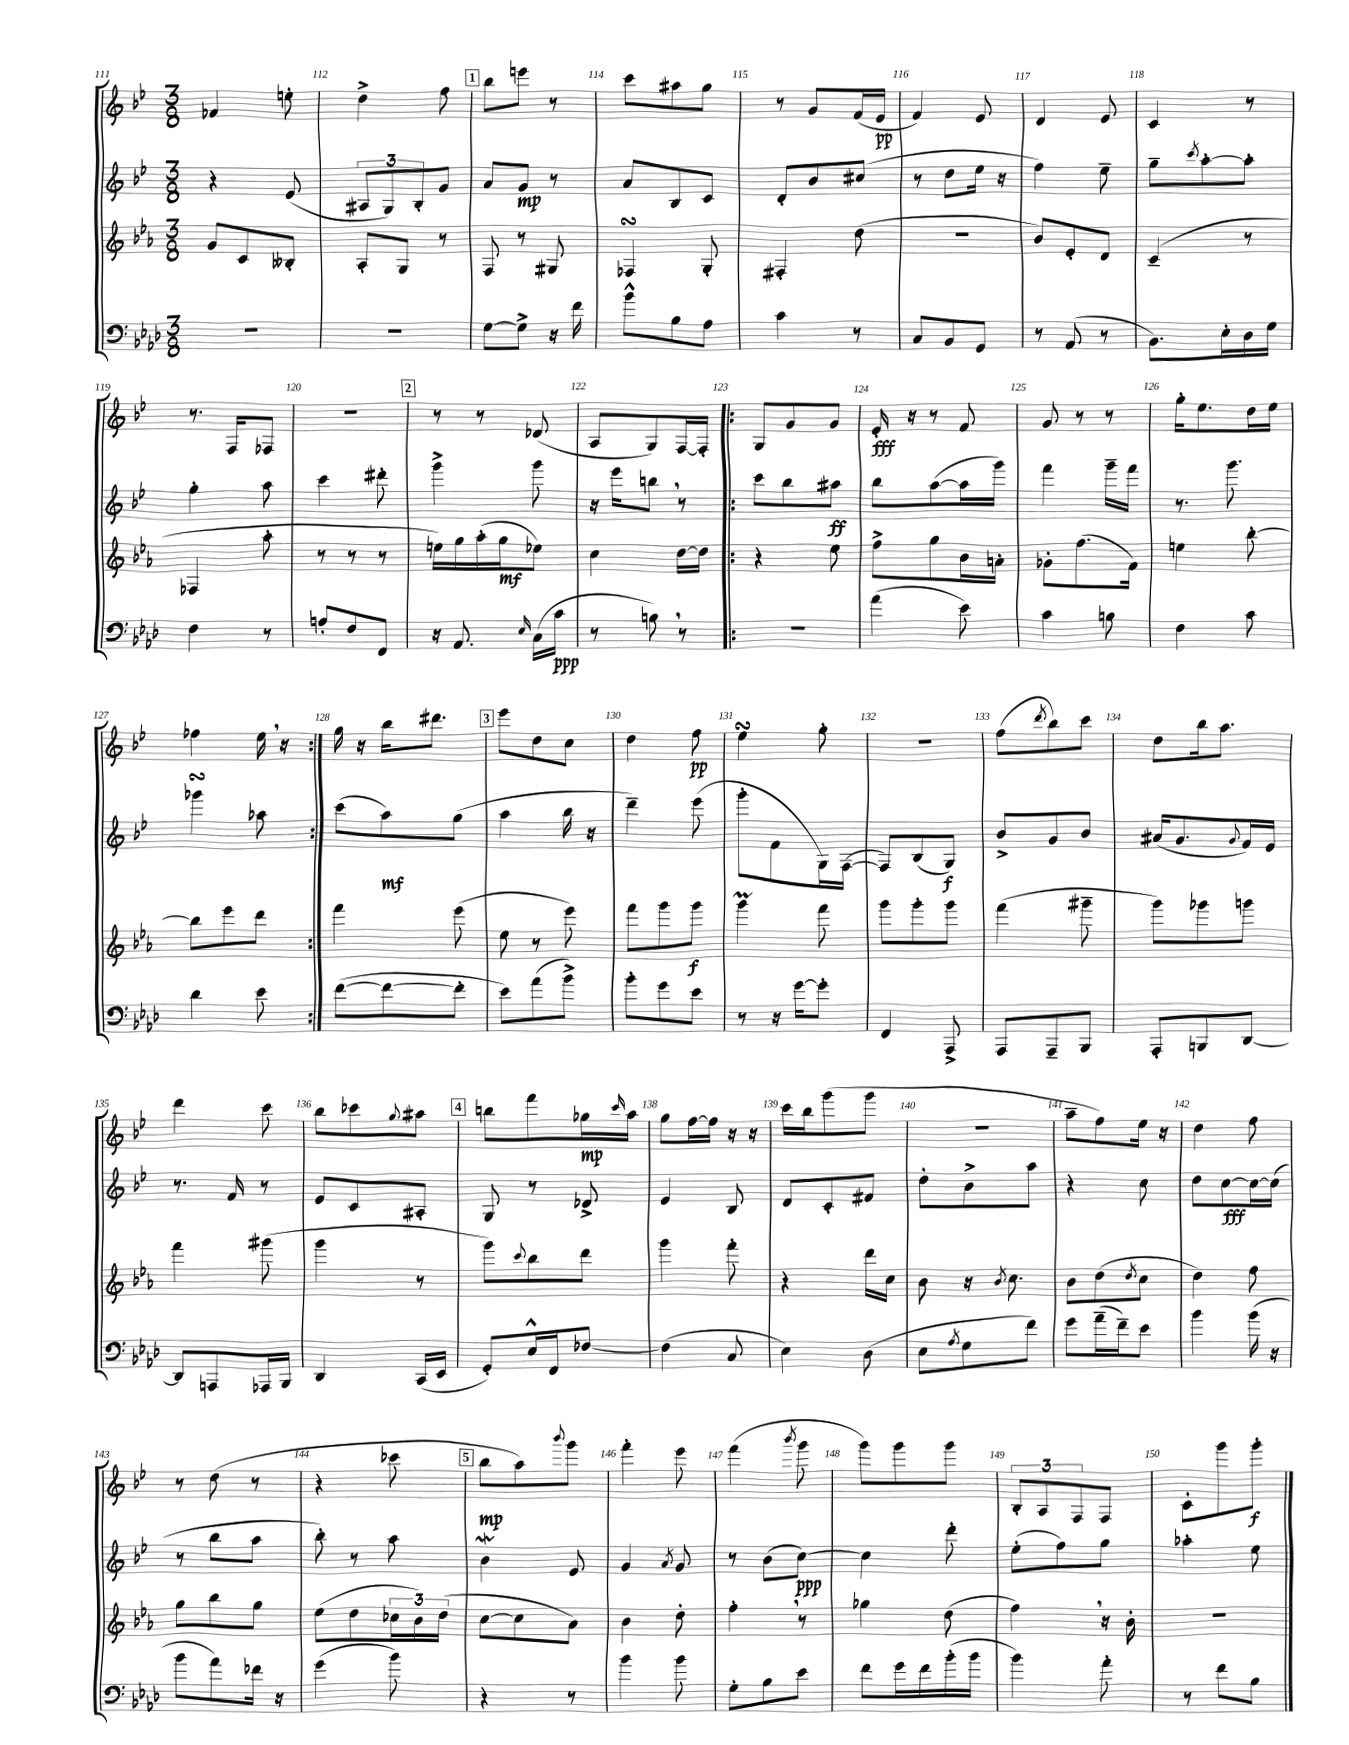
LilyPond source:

<<
\new StaffGroup <<
\new Staff = "s0" {
    \clef treble \key bes \major \numericTimeSignature \time 3/8
    fes'4 e''8-. |
    d''4-> f''8 |
    \mark \markup { \box "1" } bes''8 e'''8 r8 |
    c'''8 ais''8 g''8 |
    r8 g'8 f'16( ees'16\pp |
    f'4) ees'8 |
    d'4 ees'8 |
    c'4 r8 |
    r8. f16 fes8 |
    R4. |
    \mark \markup { \box "2" } r8 r8 des'8( |
    a8 g8) f16~ f16-. |
    \repeat volta 2 { g8 g'8 g'8 |
    ees'16-.\fff r16 r8 f'8 |
    g'8 r8 r8 |
    g''16-. ees''8. d''16 ees''16 |
    fes''4 ees''16 \breathe r16 | }
    g''16 r16 bes''16 dis'''8. |
    \mark \markup { \box "3" } ees'''8 d''8 c''8 |
    d''4 f''8\pp |
    ees''4\turn g''8-. |
    R4. |
    f''8( \acciaccatura { d'''8 } bes''8) c'''8 |
    d''8 bes''16 a''8. |
    d'''4 c'''8 |
    bes''8 ces'''8 \appoggiatura { g''8 } ais''8 |
    \mark \markup { \box "4" } b''8 f'''8 ges''16\mp \grace { c'''16 } a''16 |
    g''8 f''16~ f''16 r16 r16 |
    c'''16 bes''16 g'''8( g'''8 |
    R4. |
    a''8-- f''8) ees''16 r16 |
    d''4 f''8 |
    r8 d''8( r8 |
    r4 ces'''8 |
    \mark \markup { \box "5" } bes''8\mp a''8) \appoggiatura { bes'''8 } g'''8 |
    f'''4-. ees'''8 |
    f'''4( \acciaccatura { bes'''8 } g'''8 |
    g'''8) g'''8 g'''8 |
    \tuplet 3/2 { bes8-. a8 f8 } f8 |
    c'8-. g'''8 g'''8-.\f \bar "|." |
}
\new Staff = "s1" {
    \clef treble \key bes \major \numericTimeSignature \time 3/8
    r4 ees'8( |
    \tuplet 3/2 { ais8 g8) bes8-. } g'8 |
    \mark \markup { \box "1" } a'8 g'8\mp r8 |
    a'8 bes8 c'8 |
    d'8-. bes'8 cis''8( |
    r8 d''8 ees''16 r16 |
    f''4) ees''8-- |
    g''8-- \acciaccatura { c'''8 } a''8~-. a''8-. |
    g''4-. a''8 |
    c'''4 dis'''8-. |
    \mark \markup { \box "2" } g'''4-> g'''8 |
    r16 ees'''16 b''8 \breathe r8 |
    \repeat volta 2 { c'''8 bes''8 ais''8\ff |
    bes''8 a''8~( a''16 g'''16) |
    f'''4 g'''16-- f'''16 |
    r8. g'''8. |
    ges'''4\turn aes''8 | }
    c'''8( a''8\mf) g''8( |
    \mark \markup { \box "3" } a''4 bes''16 r16 |
    d'''4--) ees'''8( |
    g'''8-. f'8 g16) f16~( |
    f8) bes8( g8\f) |
    bes'8-> g'8 bes'8 |
    ais'16( g'8. \appoggiatura { g'8 } f'16) ees'16 |
    r8. f'16 r8 |
    ees'8 c'8 ais8-. |
    \mark \markup { \box "4" } g8 r8 des'8-> |
    ees'4 bes8 |
    d'8 c'8-. fis'8 |
    d''8-. bes'8-> a''8 |
    r4 c''8 |
    d''8 c''8~\fff c''16~ c''16( |
    r8 bes''8 a''8 |
    bes''8-.) r8 a''8 |
    \mark \markup { \box "5" } bes'4\mordent ees'8 |
    g'4 \acciaccatura { a'8 } g'8 |
    r8 bes'8( c''8~\ppp) |
    c''4 d'''8-. |
    ees''8-.( f''8) g''8 |
    aes''4-. ees''8 \bar "|." |
}
\new Staff = "s2" {
    \clef treble \key ees \major \numericTimeSignature \time 3/8
    g'8 c'8 beses8-. |
    aes8-. g8 r8 |
    \mark \markup { \box "1" } f8 r8 gis8 |
    fes4\turn g8-. |
    fis4-. d''8( |
    R4. |
    bes'8) ees'8-. d'8 |
    c'4--( r8 |
    fes4 aes''8-. |
    r8 r8 r8 |
    \mark \markup { \box "2" } e''16) g''16 aes''16-.( g''16\mf ees''8) |
    c''4 d''16~ d''16 |
    \repeat volta 2 { r4 ees''8 |
    f''8-> g''8 bes'16 a'16-. |
    ges'8-. f''8.( f'16) |
    e''4 bes''8~-. |
    bes''8 ees'''8 d'''8 | }
    f'''4 ees'''8( |
    \mark \markup { \box "3" } ees''8 r8 ees'''8) |
    f'''8 g'''8 g'''8\f |
    g'''4\prall f'''8 |
    g'''8 g'''8-. g'''8 |
    f'''4( gis'''8-- |
    g'''8) ges'''8 g'''8 |
    f'''4 gis'''8( |
    g'''4 r8 |
    \mark \markup { \box "4" } g'''8) \appoggiatura { c'''8 } bes''8 d'''8 |
    g'''4 f'''8-. |
    r4 d'''16 c''16 |
    bes'8 r16 \acciaccatura { bes'8 } c''8. |
    bes'8 d''8( \acciaccatura { d''8 } c''8 |
    d''4) f''8 |
    g''8 bes''8 g''8 |
    ees''8( d''8 \tuplet 3/2 { ces''16 bes'16) d''16( } |
    \mark \markup { \box "5" } c''8~ c''8 aes'8) |
    bes'4 d''8-. |
    f''4-. \breathe r8 |
    ges''4 d''8( |
    f''4) \breathe r16 bes'16-. |
    R4. \bar "|." |
}
\new Staff = "s3" {
    \clef bass \key aes \major \numericTimeSignature \time 3/8
    R4. |
    R4. |
    \mark \markup { \box "1" } g8~ g8-> r16 f'16 |
    bes'8-^ bes8 aes8 |
    c'4 r8 |
    c8 bes,8 g,8 |
    r8 aes,8( r8 |
    bes,8.) ees16-. des16 g16 |
    f4 r8 |
    a8-. f8 f,8 |
    \mark \markup { \box "2" } r16 aes,8. \grace { ees16 } c16( c'16\ppp |
    r8 b8) \breathe r8 |
    \repeat volta 2 { R4. |
    aes'4( ees'8) |
    c'4 b8 |
    f4 c'8 |
    des'4 ees'8 | }
    f'8~( f'8~ f'8-. |
    \mark \markup { \box "3" } ees'8) aes'8( bes'8->) |
    bes'8-. g'8 ees'8 |
    r8 r16 g'16~ g'8-. |
    f,4 aes,,8-> |
    aes,,8 aes,,8-- bes,,8 |
    aes,,8-. b,,8 des,8~ |
    des,8 a,,8 aes,,16 bes,,16 |
    des,4 c,16( ees,16 |
    \mark \markup { \box "4" } g,8-.) ees16-^ f,16 fes8~ |
    fes4( c8 |
    ees4) des8( |
    ees8 \acciaccatura { aes8 } g8 f'8) |
    g'8 aes'16--( f'16--) ees'8 |
    bes'4 bes'16( r16 |
    bes'8 aes'8) fes'16 r16 |
    g'4( bes'8) |
    \mark \markup { \box "5" } r4 r8 |
    bes'4 bes'8 |
    g8-. bes8 ees'8 |
    f'8 g'16 f'16 bes'16-.( bes'16 |
    bes'4) aes'8-. |
    r8 f'8 bes8 \bar "|." |
}
>>
>>
\layout { \context { \Score currentBarNumber = #111 \override BarNumber.break-visibility = ##(#f #t #t) barNumberVisibility = #all-bar-numbers-visible } }
